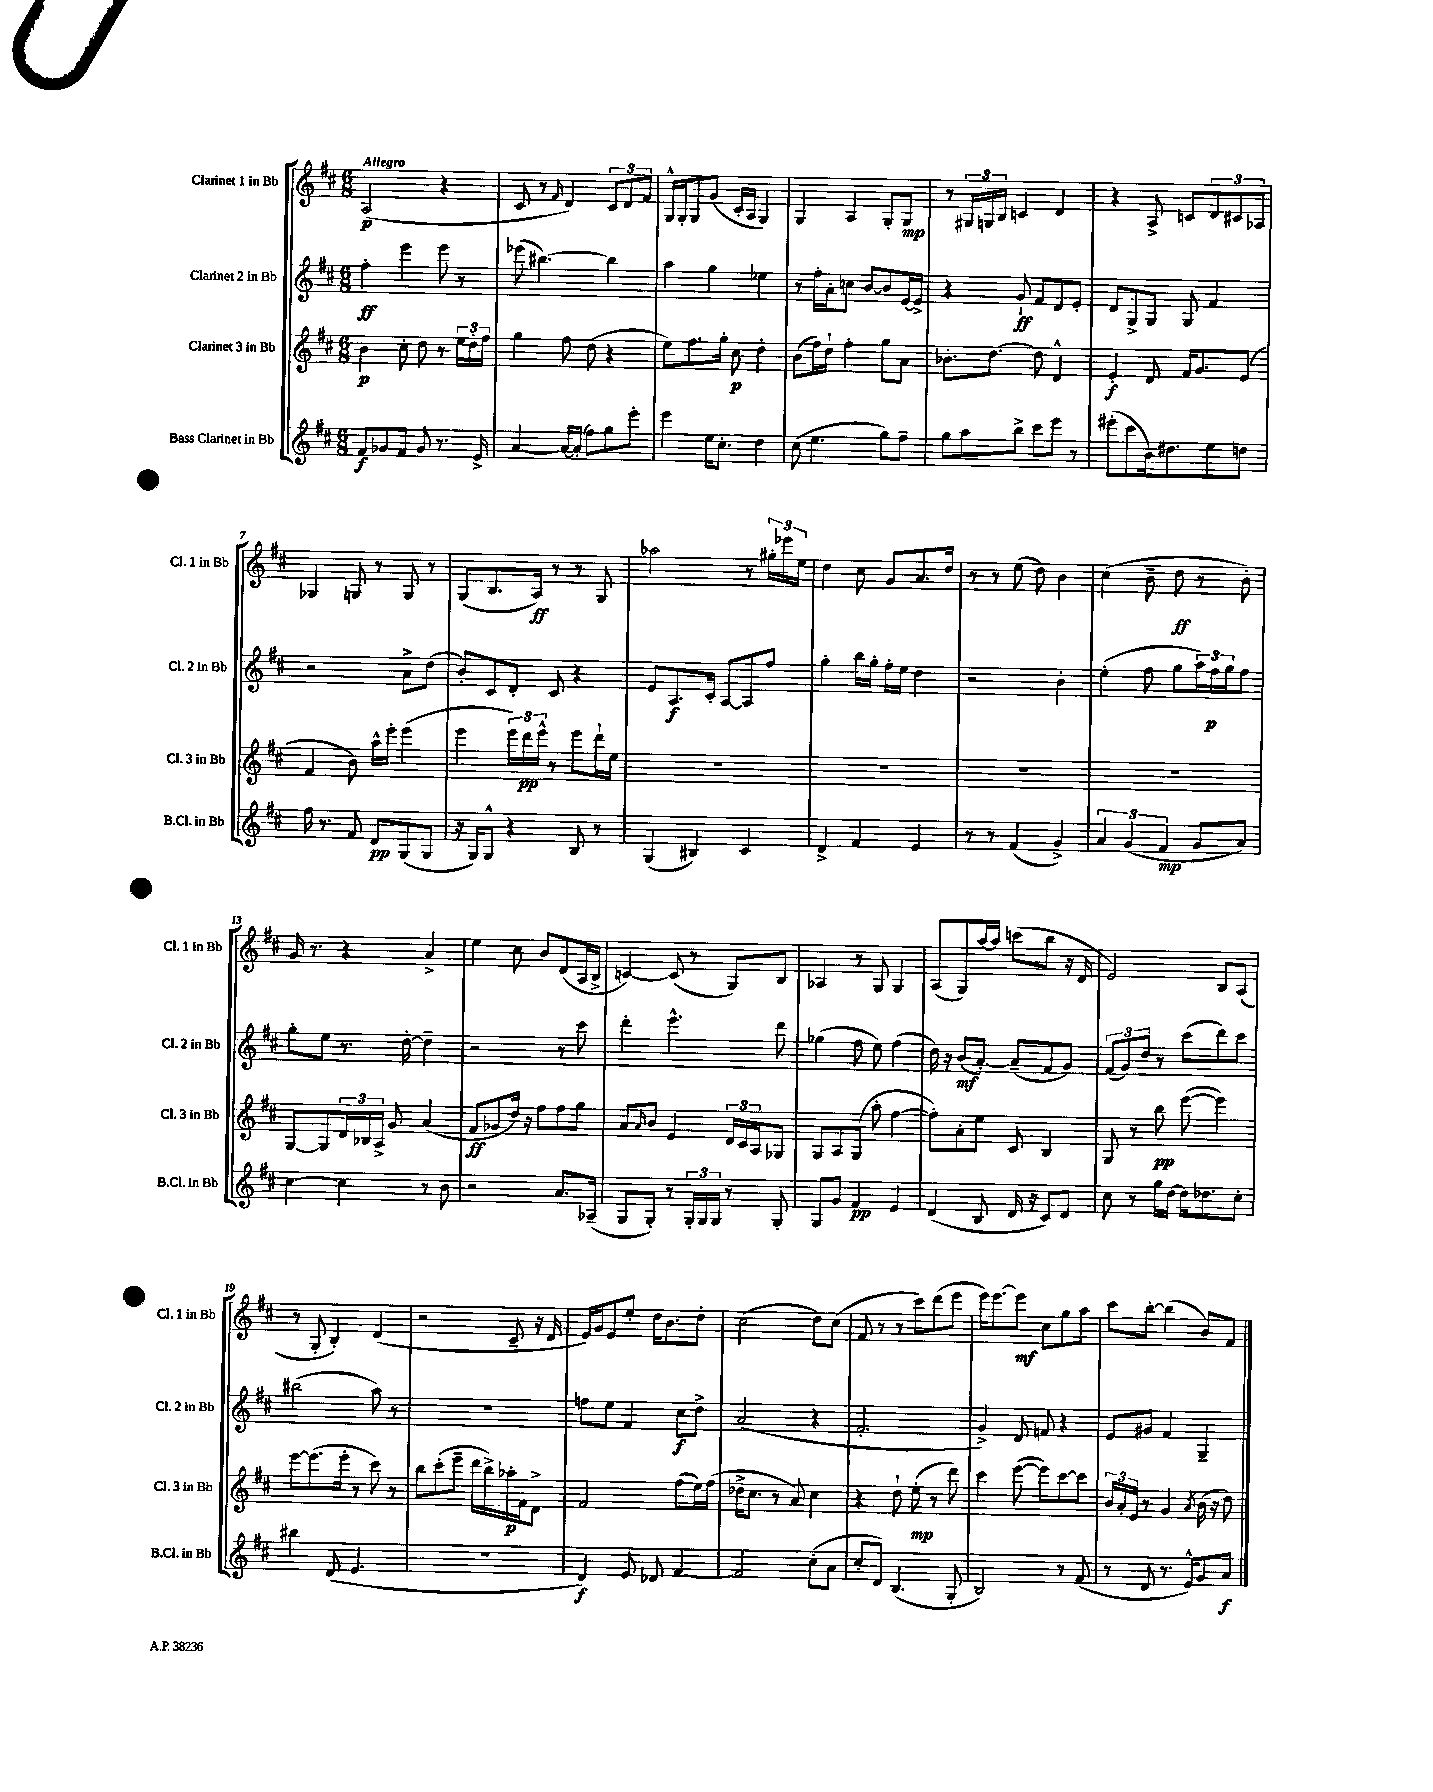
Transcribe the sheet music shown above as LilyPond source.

<<
\new StaffGroup <<
\new Staff = "s0" \with { instrumentName = "Clarinet 1 in Bb" shortInstrumentName = "Cl. 1 in Bb" } {
    \clef treble \key d \major \numericTimeSignature \time 6/8 \tempo "Allegro"
    a2\p( r4 |
    cis'8 r8 \grace { fis'16 } d'4) \tuplet 3/2 { cis'8 d'8 fis'8 } |
    g16-^ g16-. g8 g'8( cis'16-. a16 g4) |
    g4 a4 g8-. g8\mp |
    r8 \tuplet 3/2 { gis16 g16 b16 } c'4 d'4 |
    r4 a8-> c'8 \tuplet 3/2 { d'8 cis'8 aes8 } |
    ges4 g8 r8 g8 r8 |
    g8( b8. a16\ff) r8 r8 g8 |
    aes''2 r8 \tuplet 3/2 { gis''16-. ees'''16 e''16 } |
    d''4 cis''8 g'8 a'8. d''16 |
    r8 r8 e''8( d''8) b'4 |
    cis''4( b'8-- d''8\ff r8 b'8-.) |
    g'16 r8. r4 a'4-> |
    e''4 cis''8 b'8 d'8( a16 b16-> |
    c'4~) c'8( r8 g8) b8 |
    aes4 r8 g8 g4 |
    a8( g8) a''16~ a''16 c'''8( b''8 r16 d'16 |
    e'2) b8 a8( |
    r8 g8-. b4-.) d'4( |
    r2 cis'8-- r16 d'16 |
    e'16) g'16 e'8 e''8-. d''16 b'8. d''8-. |
    cis''2( d''8) cis''8( |
    fis'8 r8 r8 cis'''8) d'''8( e'''8 |
    e'''16) e'''8.~ e'''8\mf cis''8 g''8 a''8 |
    cis'''8 b''8~-. b''4( b'8) fis'8 \bar "|." |
}
\new Staff = "s1" \with { instrumentName = "Clarinet 2 in Bb" shortInstrumentName = "Cl. 2 in Bb" } {
    \clef treble \key d \major \numericTimeSignature \time 6/8
    fis''4-.\ff e'''4 e'''8 r8 |
    ees'''8( bis''4.~) bis''4 |
    a''4 g''4 ees''4 |
    r8 fis''16-. a'16-. c''8 b'8~ b'8 e'16~ e'16-> |
    r4 g'8-!\ff fis'8 d'8 e'8-. |
    d'8 g8-> g8 g8 fis'4 |
    r2 a'8-> d''8( |
    b'8-.) cis'8 d'8-. cis'8 r4 |
    e'8 a8.\f cis'16-. a8~ a8 fis''8 |
    g''4-. b''16 g''16-. fis''16-. e''16 d''4 |
    r2 b'4-. |
    e''4-.( fis''8 g''8 \tuplet 3/2 { a''16) fis''16\p g''16 } fis''8 |
    g''8-. e''8 r8. d''16~-. d''4-- |
    r2 r8 cis'''8 |
    d'''4-. e'''4.-^ d'''8 |
    ges''4( fis''8 e''8) fis''4( |
    d''16) r16 b'8\mf( a'8~-.) a'8--( fis'8 g'8) |
    \tuplet 3/2 { fis'8( g'8) d''8 } r8 cis'''8( d'''8) cis'''8 |
    bis''2( a''8) r8 |
    R2. |
    f''8 e''8 fis'4 cis''8\f d''8-> |
    a'2( r4 |
    fis'2.-. |
    g'4->) d'8 f'8 r4 |
    e'8 gis'8 fis'4 g4-- \bar "|." |
}
\new Staff = "s2" \with { instrumentName = "Clarinet 3 in Bb" shortInstrumentName = "Cl. 3 in Bb" } {
    \clef treble \key d \major \numericTimeSignature \time 6/8
    b'4\p cis''8-. d''8 r8 \tuplet 3/2 { e''16 d''16-. fis''16 } |
    g''4 fis''8 d''8( r4 |
    e''8) fis''8. g''16-. cis''8\p d''4-. |
    b'8( fis''16) d''16-! fis''4-. g''8 a'8 |
    bes'8.-. d''8.~ d''8 d'4-^ |
    e'4-.\f d'8 fis'16 g'8. e'8( |
    fis'4 b'8) a''16-^ e'''16-. e'''4( |
    e'''4 \tuplet 3/2 { e'''16) d'''16\pp e'''16-^ } r8 e'''8 d'''16-! e''16 |
    R2. |
    R2. |
    R2. |
    R2. |
    g8~ g8 \tuplet 3/2 { d'16 bes16 a16-> } g'8 a'4( |
    fis'8\ff ges'8 d''16) r16 fis''8 fis''8 g''8 |
    a'8 \grace { a'16 } b'8 e'4 \tuplet 3/2 { d'16 cis'16 a16 } ges8 |
    g8 a8 g8( a''8-. fis''4~ |
    fis''8-.) a'8-. e''8 cis'8 b4 |
    g8 r8 b''8\pp e'''8~( e'''4) |
    e'''8~ e'''8.( e'''16-. r8 cis'''8) r8 |
    b''8 cis'''8-.( e'''8-- d'''16 b''16->) aes''16-.\p fis'16 d'8-> |
    fis'2 fis''8( e''16) fis''16( |
    des''16-> cis''8. r8 a'8) cis''4 |
    r4 d''8-! e''8-.\mp( r8 d'''8) |
    cis'''4 e'''8~( e'''8) cis'''8~ cis'''8 |
    \tuplet 3/2 { b'16 a'16-. e'16 } r8 g'4 \acciaccatura { a'8 } b'16( r16 d''8) \bar "|." |
}
\new Staff = "s3" \with { instrumentName = "Bass Clarinet in Bb" shortInstrumentName = "B.Cl. in Bb" } {
    \clef treble \key d \major \numericTimeSignature \time 6/8
    fis'8\f ges'8 fis'8 ges'8 r8. e'16-> |
    a'4~ a'16~ a'16-.( fis''8) g''8 e'''8-. |
    e'''4 e''16 cis''8.-. d''4 |
    cis''8( e''4. g''8) fis''8-- |
    g''8 a''8 b''8-> cis'''8 e'''8 r8 |
    eis'''8-.( cis'''8 b'16) dis''8. e''8 d''8 |
    fis''16 r8. fis'8 d'8\pp g8( g8 |
    r16 g16) g8-^ r4 b8 r8 |
    g4( bis4) cis'4 |
    d'4-> fis'4 e'4 |
    r8 r8 fis'4( g'4->) |
    \tuplet 3/2 { a'4 g'4( fis'4\mp } g'8 a'8) |
    cis''4~ cis''4 r8 b'8 |
    r2 a'8. aes16--( |
    g8 g8-.) r8 \tuplet 3/2 { g16-. g16 g16 } r8 g8-. |
    g8 g'8 fis'4\pp e'4 |
    d'4( b8 d'16 r16 cis'8) d'8 |
    cis''8 r8 g''16 d''16~ d''16 des''8. cis''8-. |
    bis''4 d'8( e'4. |
    R2. |
    d'4\f) e'8 des'8 fis'4~ |
    fis'2 cis''8-.( a'8 |
    cis''8-. d'8) b4.( g8-. |
    b2) r8 fis'8( |
    r8 d'8 r8. e'16-^) g'8 a'8\f \bar "|." |
}
>>
>>
